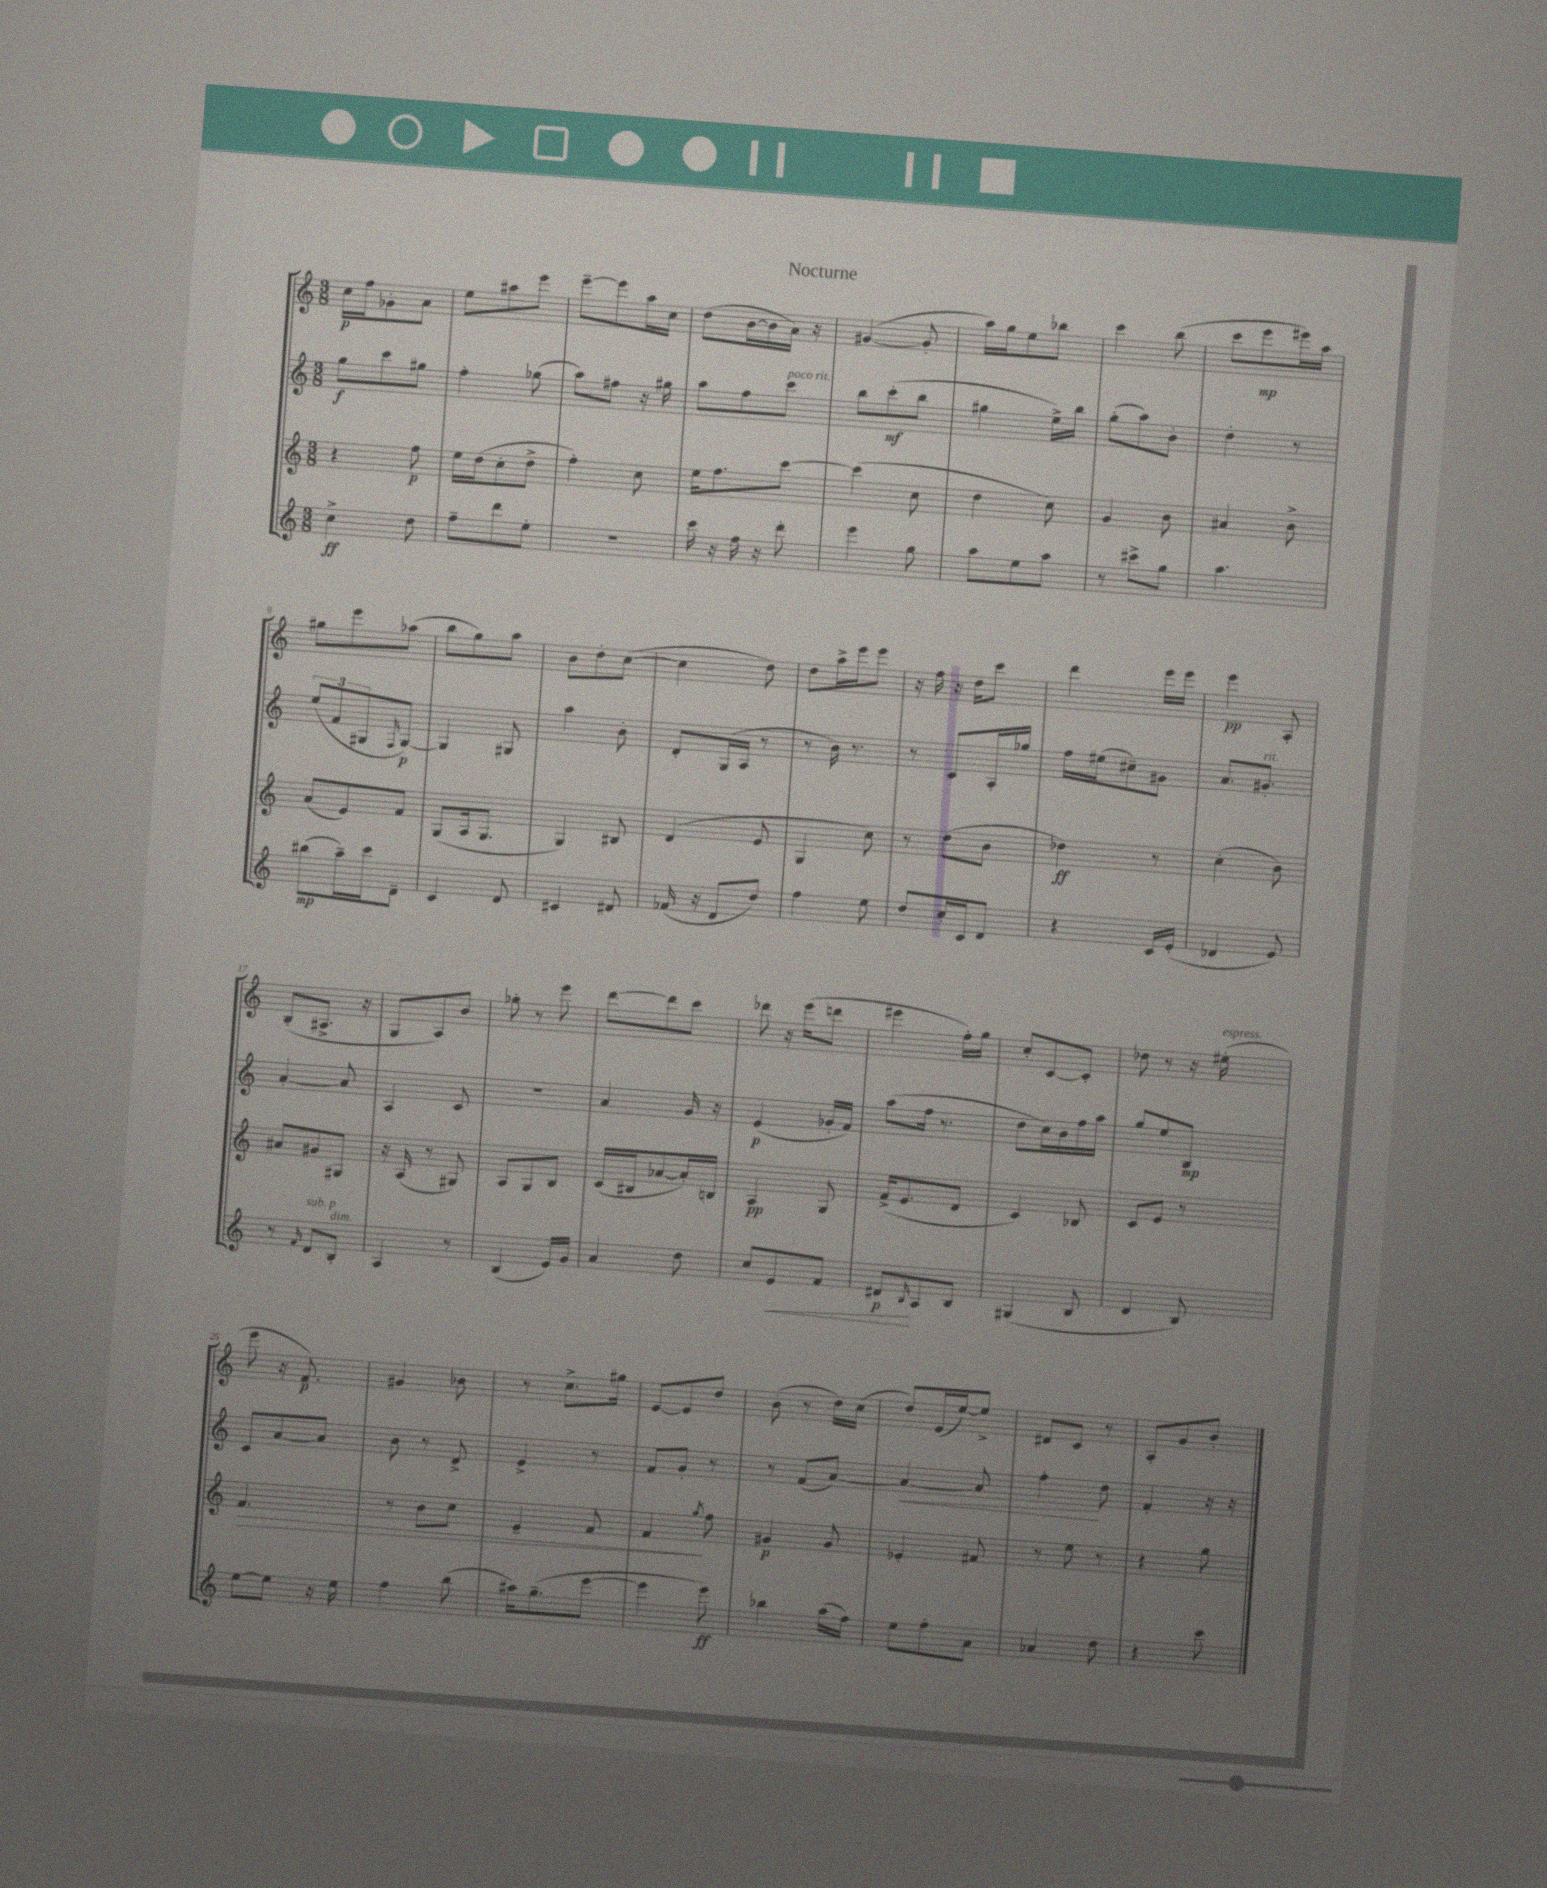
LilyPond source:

\header { title = "Nocturne" }
<<
\new StaffGroup <<
\new Staff = "s0" {
    \clef treble \key c \major \numericTimeSignature \time 3/8
    c''16\p f''16 ges'8-. a'8 |
    e''8 ais''8 e'''8 |
    e'''8~-- e'''8 a''16 c''16 |
    d''8( b'16~ b'16 a'16) r16 |
    gis'4~( gis'8-. |
    a''16) g''16 e''8 bes''8 |
    c'''4 b''8( |
    c'''8 e'''8\mp eis'''16) a''16 |
    gis''8 e'''8 aes''8( |
    b''8 g''8) a''8 |
    b'8 d''8-. c''8~( |
    c''4 d''8) |
    d''8 a''16-> e'''16 e'''8 |
    r16 f''16 r16 d''16 c'''8 |
    d'''4 e'''16 e'''16 |
    e'''4\pp a8-. |
    b8-.( ais8.-> r16 |
    g8 a8) b'8 |
    ges''8-. r8 e'''8 |
    d'''8~ d'''8 c'''8 |
    des'''8 r16 e'''16( d'''8 |
    eis'''4 f''16-.) g''16 |
    c''8-. c'8~ c'8-. |
    des''8 r8 r16 eis''16-.^\markup { \italic "espress." }( |
    e'''8 r16 f'8.\p) |
    gis'4 bes'8 |
    r8 c''8.-> gis''16 |
    e'8~ e'8 d''8 |
    b'8-.( r8 d''16) c''16( |
    d''8) e'16( e''16~) e''8-> |
    dis'8 c'8 r8 |
    a8-. g'8 b'8-. \bar "|." |
}
\new Staff = "s1" {
    \clef treble \key c \major \numericTimeSignature \time 3/8
    g''8\f c'''8 gis''8 |
    f''4-. ges''8( |
    a''8) fis''8 r16 gis''16 |
    a''8 f''8 c'''8^\markup { \italic "poco rit." } |
    b''8 c'''8-.\mf( b''8 |
    gis''4 e''16->) b''16 |
    g''8-.( a''8) b'8-. |
    d''4-. r8 |
    \tuplet 3/2 { e''8( f'8 gis8 } \grace { f16 } gis8~\p) |
    gis4 gis8 |
    a''4 b'8-. |
    d'8-. g16( a16 r8 |
    r8 b'16) r8. |
    r8 c'8 a16-. ges''16 |
    f''16 eis''16( cis''8--) gis'8 |
    a'8. gis'8.-.^\markup { \italic "rit." } |
    a'4~-. a'8 |
    a4 c'8 |
    R4. |
    a'4 g'16 r16 |
    e'4\p( ges'16-. f'16) |
    a''8( f''16 r8. |
    d''8 c''16) b'16 f''16 a''16 |
    g''8 e''8 b8\mp |
    c'8 a'8~ a'8 |
    b'8 r8 d'8-> |
    e'4-> r8 |
    f'8 g'8-. r8 |
    r8 f'8( a'8~) |
    a'4~\< a'8 |
    f''4-.\! d''8 |
    f'4-. r16 r16 \bar "|." |
}
\new Staff = "s2" {
    \clef treble \key c \major \numericTimeSignature \time 3/8
    r4 f''8\p |
    e''16 d''16( c''8-. d''8-> |
    f''4-.) c''8 |
    e''16 f''8. c'''8~ |
    c'''4( c''8 |
    d''4 c''8) |
    g'4 b'8 |
    ais'4 b'8-> |
    a'8( e'8) f'8 |
    g8( a16 g8. |
    g4) bis8 |
    d'4( e'8 |
    g4 c''8) |
    r8 d''8( b'8 |
    des''4\ff) r8 |
    c''4-.( b'8) |
    ais'8 gis'8 gis8 |
    r16 a16( r8 gis8) |
    a8 g8 b8 |
    c'16( bis16 aes'8~ aes'16-.) b16 |
    a4\pp g8 |
    f'16->( e'8. d'8 |
    c'4) bes8 |
    c'8 e'8 r8 |
    f'4.\> |
    r8 b'8 c''8 |
    e'4-- f'8 |
    f'4\! \acciaccatura { g''8 } f''8 |
    gis'4\p gis'8 |
    ees'4-. fis'8 |
    r8 e''8 r8 |
    r4 g''8 \bar "|." |
}
\new Staff = "s3" {
    \clef treble \key c \major \numericTimeSignature \time 3/8
    c''4->\ff d''8 |
    f''8-- d'''8 e''8-. |
    R4. |
    c'''16 r16 f''16 r16 d'''8-. |
    e'''4 g''8 |
    a''8 e''8 a''8 |
    r8 cis'''8-> g''8 |
    a''4. |
    bis''8\mp( a''16--) c'''16 d'8-- |
    c'4 d'8 |
    cis'4 dis'8 |
    fes'16( r16 d'8 d''8) |
    f''4 e''8 |
    d''8 c''16-. c'16 d'8 |
    r4 c'16 e'16-.( |
    des'4 e'8) |
    r8 \grace { f'16 } d'8^\markup { \italic "sub. p" } b8-.^\markup { \italic "dim." } |
    a4 r8 |
    b4( e'16) g'16 |
    a'4 d''8 |
    c''8 e'8\< f'8 |
    dis'8\p\! \grace { b16 } a8 b8 |
    gis4( b8 |
    d'4 b8) |
    e''8~ e''8 r16 e''16 |
    f''4 b''8( |
    ais''16) g''8.--( e'''8~ |
    e'''4 e'''8\ff) |
    bes''4 a''16( f''16) |
    e''8 f''8-. a'8 |
    aes'4 d''8 |
    r4 c'''8 \bar "|." |
}
>>
>>
